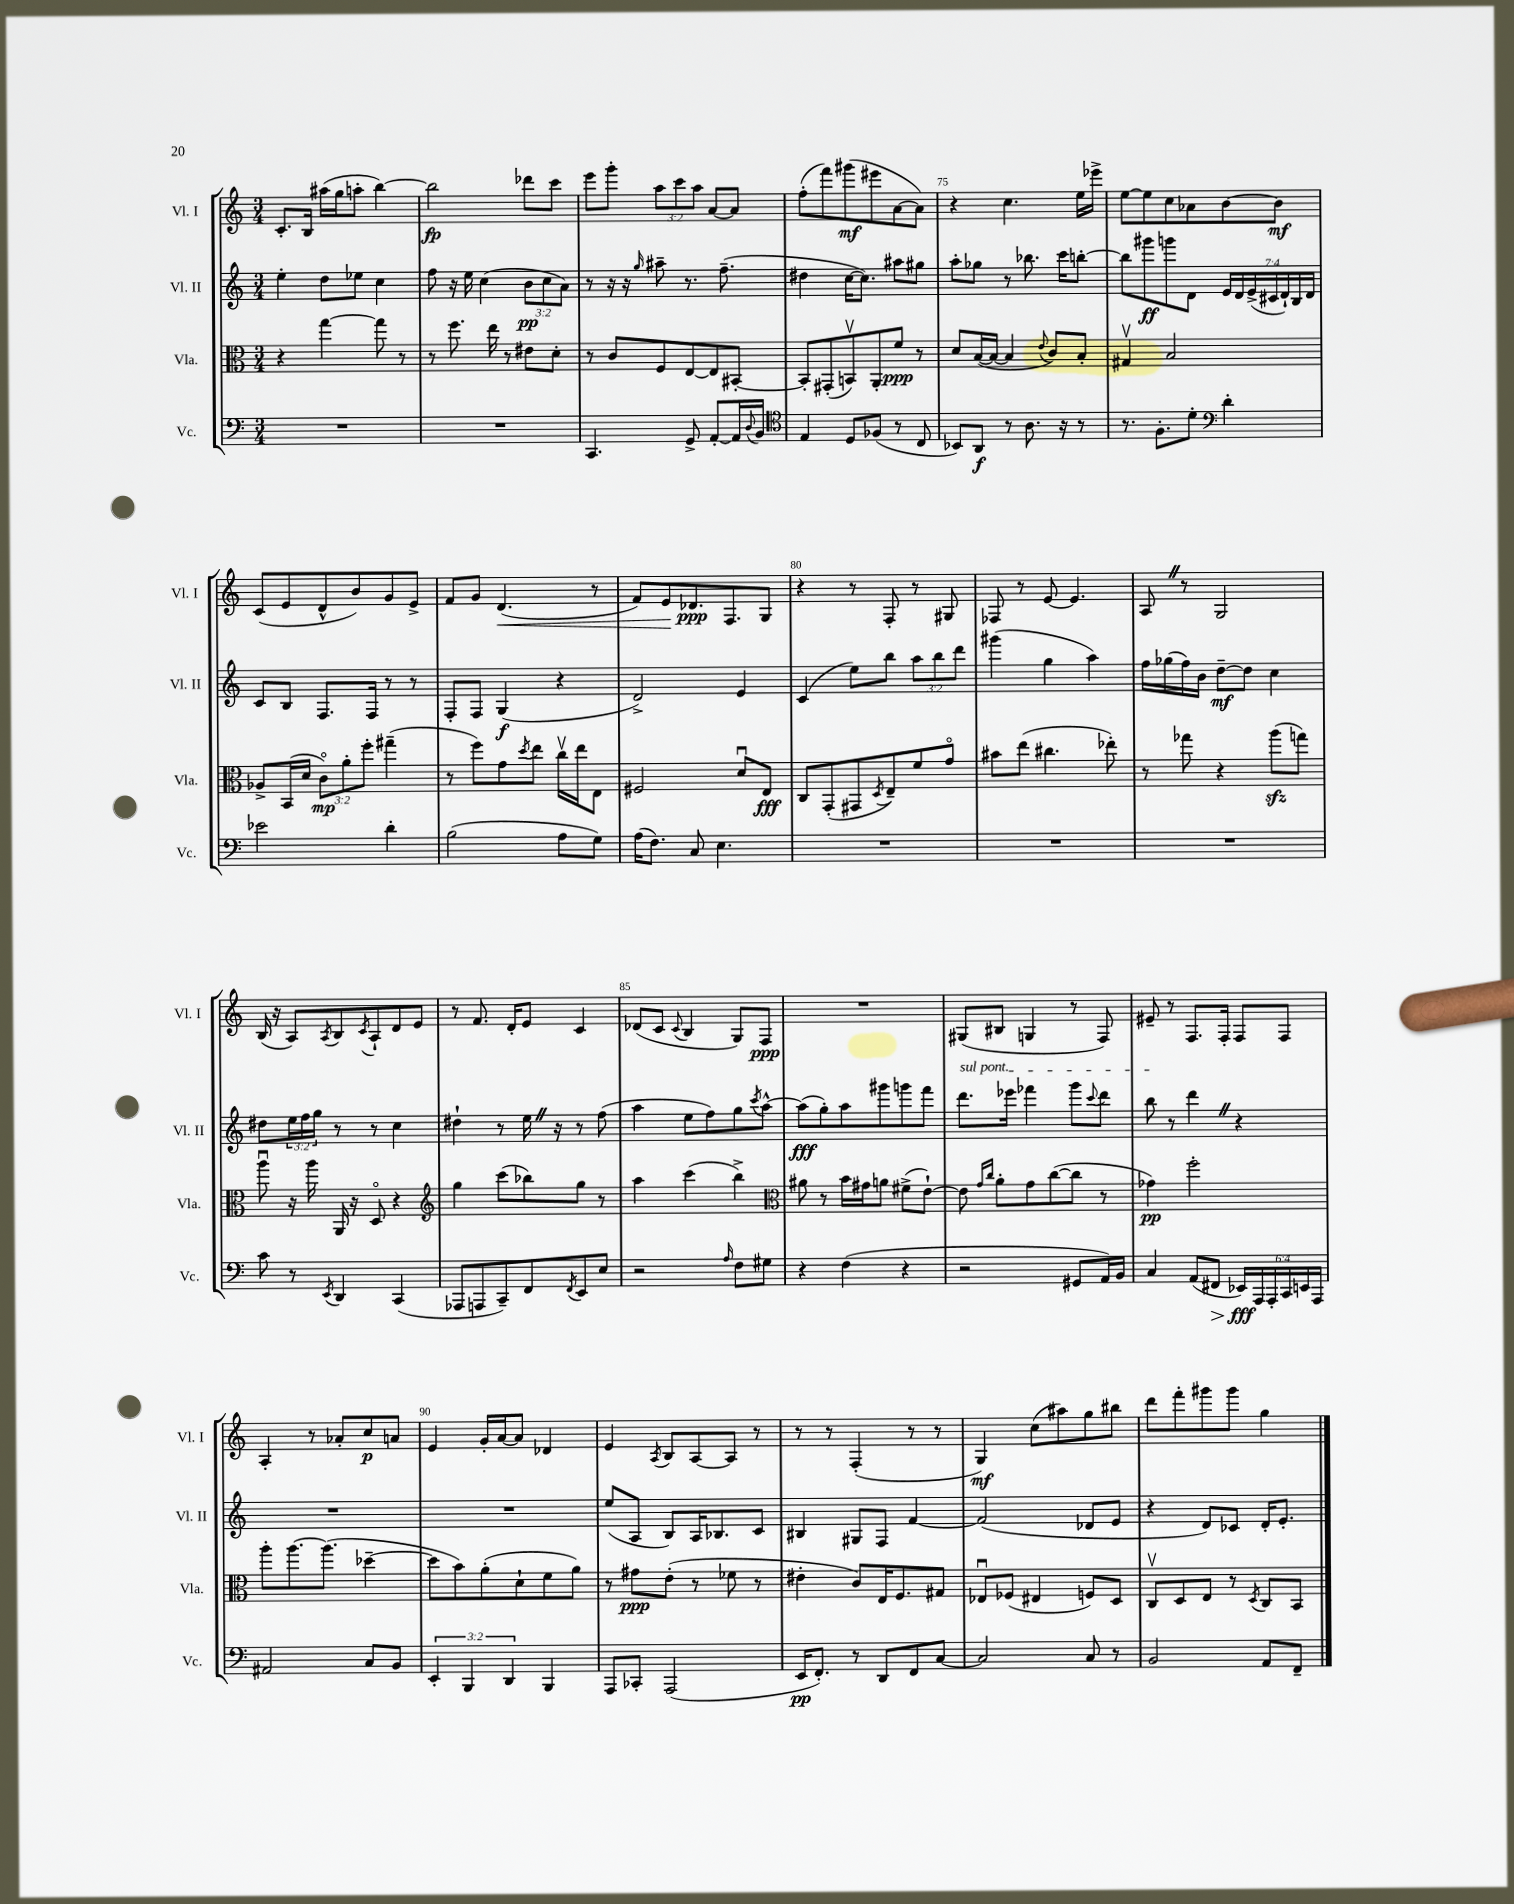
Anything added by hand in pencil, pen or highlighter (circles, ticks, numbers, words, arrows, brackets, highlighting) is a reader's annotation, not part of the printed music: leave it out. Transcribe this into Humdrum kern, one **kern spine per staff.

**kern	**dynam	**kern	**dynam	**kern	**dynam	**kern	**dynam
*part4	*part4	*part3	*part3	*part2	*part2	*part1	*part1
*staff4	*staff4	*staff3	*staff3	*staff2	*staff2	*staff1	*staff1
*I"Vc.	*	*I"Vla.	*	*I"Vl. II	*	*I"Vl. I	*
*I'Vc.	*	*I'Vla.	*	*I'Vl. II	*	*I'Vl. I	*
*clefF4	*	*clefC3	*	*clefG2	*	*clefG2	*
*k[]	*	*k[]	*	*k[]	*	*k[]	*
*M3/4	*	*M3/4	*	*M3/4	*	*M3/4	*
=71	=71	=71	=71	=71	=71	=71	=71
2.r	.	4r	.	4ee'\	.	8.c'/L	.
.	.	.	.	.	.	16B/Jk	.
.	.	[4gg\	.	8dd\L	.	(16aa#X\LL	.
.	.	.	.	.	.	16gg\J	.
.	.	.	.	8ee-X\J	.	8aan'\J	.
.	.	8gg\]	.	4cc\	.	[4bb\)	.
.	.	8r	.	.	.	.	.
=72	=72	=72	=72	=72	=72	=72	=72
2.r	.	8r	.	8ff\	.	2bb\]	fp
.	.	8.ff\	.	16r	.	.	.
.	.	.	.	16ee\	.	.	.
.	.	.	.	(4cc\	.	.	.
.	.	16ee\	.	.	.	.	.
.	.	8r	.	.	.	.	.
.	.	8e#X\L	.	12b\L	pp	8ddd-X\L	.
.	.	.	.	12cc\	.	.	.
.	.	8d'\J	.	.	.	8ccc\J	.
.	.	.	.	12a\J)	.	.	.
=73	=73	=73	=73	=73	=73	=73	=73
4.CC/	.	8r	.	8r	.	8eee\L	.
.	.	8c/L	.	16r	.	8ggg'\J	.
.	.	.	.	16r	.	.	.
.	.	.	.	16qqgg/	.	.	.
.	.	8F/	.	8aa#X~\	.	12aa\L	.
.	.	.	.	.	.	12ccc\	.
8GG^/	.	[8E/	.	8.r	.	.	.
.	.	.	.	.	.	12aa\J	.
[8AA'/L	.	8E/]	.	.	.	[8a/L	.
.	.	.	.	(8.ff~\	.	.	.
16AA/L]	.	[8BB#X'/J	.	.	.	8a/J]	.
8qqD/	.	.	.	.	.	.	.
16BB/JJ	.	.	.	.	.	.	.
=74	=74	=74	=74	=74	=74	=74	=74
*clefC4	*	*	*	*	*	*	*
4E/	.	8BB#'/L]	.	4dd#X\	.	(8ff'\L	.
.	.	(8GG#X'/	.	.	.	8fff\)	.
8D/L	.	8BBnv/)	.	[16cc\KL	.	(8ggg#X\	mf
.	.	.	.	8.cc\J])	.	.	.
(8F-X/J	.	8AA'/	.	.	.	8eee#X\	.
8r	.	8f/J	ppp	8aa#X\L	.	[8a\	.
8C/	.	8r	.	8gg#X\J	.	8a\J])	.
=75	=75	=75	=75	=75	=75	=75	=75
8BB-X/L)	.	8d/L	.	8aa'\L	.	4r	.
8AA/J	f	([16B/L	.	8gg-X\J	.	.	.
.	.	16B/JJ_	.	.	.	.	.
8r	.	4B/]	.	8r	.	4.cc\	.
8.A\	.	.	.	8.bb-X\	.	.	.
.	.	8qqe/	.	.	.	.	.
.	.	8c/L)	.	.	.	.	.
16r	.	.	.	16ccc\KL	.	.	.
8r	.	8B'/J	.	[8bbn'\J	.	16ee\LL	.
.	.	.	.	.	.	16eee-X^\JJ	.
=76	=76	=76	=76	=76	=76	=76	=76
8.r	.	4G#Xv/	.	8bb\L]	.	[8ee\L	.
.	.	.	.	8ggg#X\	ff	8ee\]	.
8.F'\L	.	.	.	.	.	.	.
.	.	2B/	.	8gggn\	.	8cc\	.
8d'\J	.	.	.	8d\J	.	8a-X\	.
*clefF4	*	*	*	*	*	*	*
4d'\	.	.	.	28e/LL	.	[8b\	.
.	.	.	.	28d/	.	.	.
.	.	.	.	(28e^/	.	.	.
.	.	.	.	28c#X/	.	.	.
.	.	.	.	.	.	8b\J]	mf
.	.	.	.	28d`/)	.	.	.
.	.	.	.	28B/	.	.	.
.	.	.	.	28d/JJ	.	.	.
!!LO:LB:g=z
=77	=77	=77	=77	=77	=77	=77	=77
2e-X\	.	8A-X^/L	.	8c/L	.	(8c/L	.
.	.	(16BB/L	.	8B/J	.	8e/	.
.	.	16d/JJ	.	.	.	.	.
.	.	12c\L)	mp	8.F/L	.	8d^^/	.
.	.	12a'\	.	.	.	.	.
.	.	.	.	.	.	8b/)	.
.	.	12ff'\J	.	.	.	.	.
.	.	.	.	16F/Jk	.	.	.
4d'\	.	(4gg#X~\	.	8r	.	8g/	.
.	.	.	.	8r	.	8e^/J	.
=78	=78	=78	=78	=78	=78	=78	=78
(2B\	.	8r	.	8F'/L	.	8f/L	.
.	.	8ff\L)	.	8F/J	.	8g/J	.
!	!	!	!	!	!	!	!LO:HP:b
.	.	8g\	.	(4G/	f	(4.d/	<
.	.	8qdd/	.	.	.	.	.
.	.	8ee\J	.	.	.	.	.
8A\L	.	16ccv\LL	.	4r	.	.	.
.	.	16ee\J	.	.	.	.	.
8G\J)	.	8E\J	.	.	.	8r	.
=79	=79	=79	=79	=79	=79	=79	=79
(16A\KL	.	2F#X/	.	2d^/)	.	8f/L)	.
8.F\J)	.	.	.	.	.	.	.
.	.	.	.	.	.	8e/	.
8C/	.	.	.	.	.	8.d-X/	[ ppp
4.E\	.	.	.	.	.	.	.
.	.	.	.	.	.	8.F/	.
.	.	8du/L	.	4e/	.	.	.
.	.	8E/J	fff	.	.	8G/J	.
=80	=80	=80	=80	=80	=80	=80	=80
2.r	.	8C/L	.	(4c/	.	4r	.
.	.	(8GG'/	.	.	.	.	.
.	.	8GG#X/	.	8ee\L)	.	8r	.
.	.	8qD/	.	.	.	.	.
.	.	8E~/)	.	8bb\J	.	8F'/	.
.	.	8f/	.	12aa\L	.	8r	.
.	.	.	.	12bb\	.	.	.
.	.	8g/J	.	.	.	8G#X/	.
.	.	.	.	12ddd\J	.	.	.
=81	=81	=81	=81	=81	=81	=81	=81
2.r	.	8b#X\L	.	(4ggg#X\	.	8F-X/	.
.	.	(8ee\J	.	.	.	8r	.
.	.	4.cc#X\	.	4gg\	.	[8e/	.
.	.	.	.	.	.	4.e/]	.
.	.	.	.	4aa\)	.	.	.
.	.	8ee-X'\)	.	.	.	.	.
=82	=82	=82	=82	=82	=82	=82	=82
2.r	.	8r	.	16ff\LL	.	8AZ/	.
.	.	.	.	(16gg-X\	.	.	.
.	.	8gg-X\	.	16ff\)	.	8r	.
.	.	.	.	16b\JJ	.	.	.
.	.	4r	.	[8dd~\L	mf	2G/	.
.	.	.	.	8dd\J]	.	.	.
.	.	(8aazz\L	.	4cc\	.	.	.
.	.	8ggn\J)	.	.	.	.	.
!!LO:LB:g=z
=83	=83	=83	=83	=83	=83	=83	=83
8c\	.	8aau\	.	8dd#X\L	.	(16B/	.
.	.	.	.	.	.	16r	.
8r	.	16r	.	24ee\L	.	8A/L)	.
.	.	.	.	24ff\	.	.	.
.	.	16aa\	.	.	.	.	.
.	.	.	.	24gg\JJ	.	.	.
8qEE/	.	.	.	.	.	8qA/	.
4DD/	.	16AA/	.	8r	.	8B/	.
.	.	16r	.	.	.	.	.
.	.	.	.	.	.	8qc/	.
.	.	8D/	.	8r	.	8A`/	.
(4CC/	.	4r	.	4cc\	.	8d/	.
.	.	.	.	.	.	8e/J	.
=84	=84	=84	=84	=84	=84	=84	=84
*	*	*clefG2	*	*	*	*	*
8AAA-X/L	.	4gg\	.	4dd#X`\	.	8r	.
8AAAn/	.	.	.	.	.	8.f/	.
8CC~/)	.	(8ccc\L	.	8r	.	.	.
.	.	.	.	.	.	16d'/KL	.
8FF/	.	8bb-X\)	.	16eeZ\	.	8e/J	.
.	.	.	.	16r	.	.	.
8qFF/	.	.	.	.	.	.	.
8EE/	.	8gg\J	.	8r	.	4c/	.
8E/J	.	8r	.	(8ff\	.	.	.
=85	=85	=85	=85	=85	=85	=85	=85
2r	.	4aa\	.	4aa\	.	(8d-X/L	.
.	.	.	.	.	.	8c/J	.
.	.	.	.	.	.	8qqc/	.
.	.	(4ccc\	.	8ee\L	.	4B/	.
.	.	.	.	8ff\)	.	.	.
16qqA/	.	.	.	.	.	.	.
8F\L	.	4bb^\)	.	8gg\	.	8G/L)	.
.	.	.	.	8qccc/	.	.	.
8G#X\J	.	.	.	[8aa^^\J	.	8F/J	ppp
=86	=86	=86	=86	=86	=86	=86	=86
*	*	*clefC3	*	*	*	*	*
4r	.	8a#X\	.	(8aa\L]	fff	2.r	.
.	.	8r	.	8gg'\)	.	.	.
(4F\	.	16b\LL	.	8aa\	.	.	.
.	.	16g#X\J	.	.	.	.	.
.	.	8an\J	.	8ggg#X\	.	.	.
4r	.	(8f#X^\L	.	8gggn\	.	.	.
.	.	[8e`\J)	.	8fff\J	.	.	.
=87	=87	=87	=87	=87	=87	=87	=87
!	!	!	!	!LO:TX:a:i:t=sul pont.	!	!	!
2r	.	8e\]	.	8.ddd\L	.	(8G#X/L	.
.	.	16qqg/LL	.	.	.	.	.
.	.	16qqcc/JJ	.	.	.	.	.
.	.	8a'\L	.	.	.	8B#X/J	.
.	.	.	.	16eee-X\Jk	.	.	.
.	.	8g\	.	4fff-X\	.	4Gn/	.
.	.	([8cc\	.	.	.	.	.
8GG#X/L	.	8cc\J]	.	8ggg\L	.	8r	.
.	.	.	.	8qqccc/	.	.	.
16AA/L)	.	8r	.	8ddd\J	.	8F/)	.
16BB/JJ	.	.	.	.	.	.	.
=88	=88	=88	=88	=88	=88	=88	=88
4C/	.	4g-X\)	pp	8bb\	.	8e#X~/	.
.	.	.	.	8r	.	8r	.
(8AA/L	.	2ff'\	.	4dddZ\	.	8.F/L	.
!	!LO:HP:b	!	!	!	!	!	!
8FF#X/J	>	.	.	.	.	.	.
.	.	.	.	.	.	16F'/Jk	.
24EE-X/LL)	fff	.	.	4r	.	8F/L	.
24AAA/	]	.	.	.	.	.	.
24AAA'/	.	.	.	.	.	.	.
24CC/	.	.	.	.	.	8F/J	.
24EEn/	.	.	.	.	.	.	.
24AAA/JJ	.	.	.	.	.	.	.
!!LO:LB:g=z
=89	=89	=89	=89	=89	=89	=89	=89
2AA#X/	.	8aa'\L	.	2.r	.	4A'/	.
.	.	[8.aa\	.	.	.	.	.
.	.	.	.	.	.	8r	.
.	.	(8.aa\J]	.	.	.	.	.
.	.	.	.	.	.	8a-X'/L	.
8C/L	.	[4dd-X~\	.	.	.	8cc/	p
8BB/J	.	.	.	.	.	8an/J	.
=90	=90	=90	=90	=90	=90	=90	=90
6EE'/	.	8dd-\L]	.	2.r	.	4e/	.
.	.	8b\)	.	.	.	.	.
6BBB/	.	.	.	.	.	.	.
.	.	(8a'\	.	.	.	16g'/LL	.
.	.	.	.	.	.	[16a/J	.
6DD/	.	.	.	.	.	.	.
.	.	8d`\	.	.	.	8a/J]	.
4BBB/	.	8f\	.	.	.	4d-X/	.
.	.	8a\J)	.	.	.	.	.
=91	=91	=91	=91	=91	=91	=91	=91
8AAA/L	.	8r	.	(8ee/L	.	4e/	.
8CC-X'/J	.	8g#X\L	ppp	8A/J	.	.	.
.	.	.	.	.	.	8qA/	.
(2AAA/	.	(8e'\J	.	8B/L)	.	8B/L	.
.	.	8r	.	16A/K	.	[8A/	.
.	.	.	.	8.B-X/	.	.	.
.	.	8f-X\	.	.	.	8A/J]	.
.	.	8r	.	8c/J	.	8r	.
=92	=92	=92	=92	=92	=92	=92	=92
16EE/KL	pp	4e#X'\	.	4B#X/	.	8r	.
8.FF'/J)	.	.	.	.	.	.	.
.	.	.	.	.	.	8r	.
8r	.	8c/L)	.	8G#X/L	.	(4F'/	.
8DD/L	.	16E/K	.	8F/J	.	.	.
.	.	8.F/	.	.	.	.	.
8FF/	.	.	.	[4f/	.	8r	.
[8C/J	.	8G#X/J	.	.	.	8r	.
=93	=93	=93	=93	=93	=93	=93	=93
2C/]	.	8E-Xu/L	.	(2f/]	.	4G/)	mf
.	.	(8F-X/J	.	.	.	.	.
.	.	4E#X/	.	.	.	(8cc\L	.
.	.	.	.	.	.	8aa#X\)	.
8C/	.	8Fn/L)	.	8d-X/L	.	8gg\	.
8r	.	8D/J	.	8e/J	.	8bb#X\J	.
=94	=94	=94	=94	=94	=94	=94	=94
2BB/	.	8Cv/L	.	4r	.	8ddd\L	.
.	.	8D/	.	.	.	8fff'\	.
.	.	8E/J	.	8d/L)	.	8ggg#X\	.
.	.	8r	.	8c-X/J	.	8ggg#\J	.
.	.	8qD/	.	.	.	.	.
8AA/L	.	8C/L	.	16d'/KL	.	4gg\	.
.	.	.	.	8.e'/J	.	.	.
8FF~/J	.	8BB/J	.	.	.	.	.
==	==	==	==	==	==	==	==
*-	*-	*-	*-	*-	*-	*-	*-
